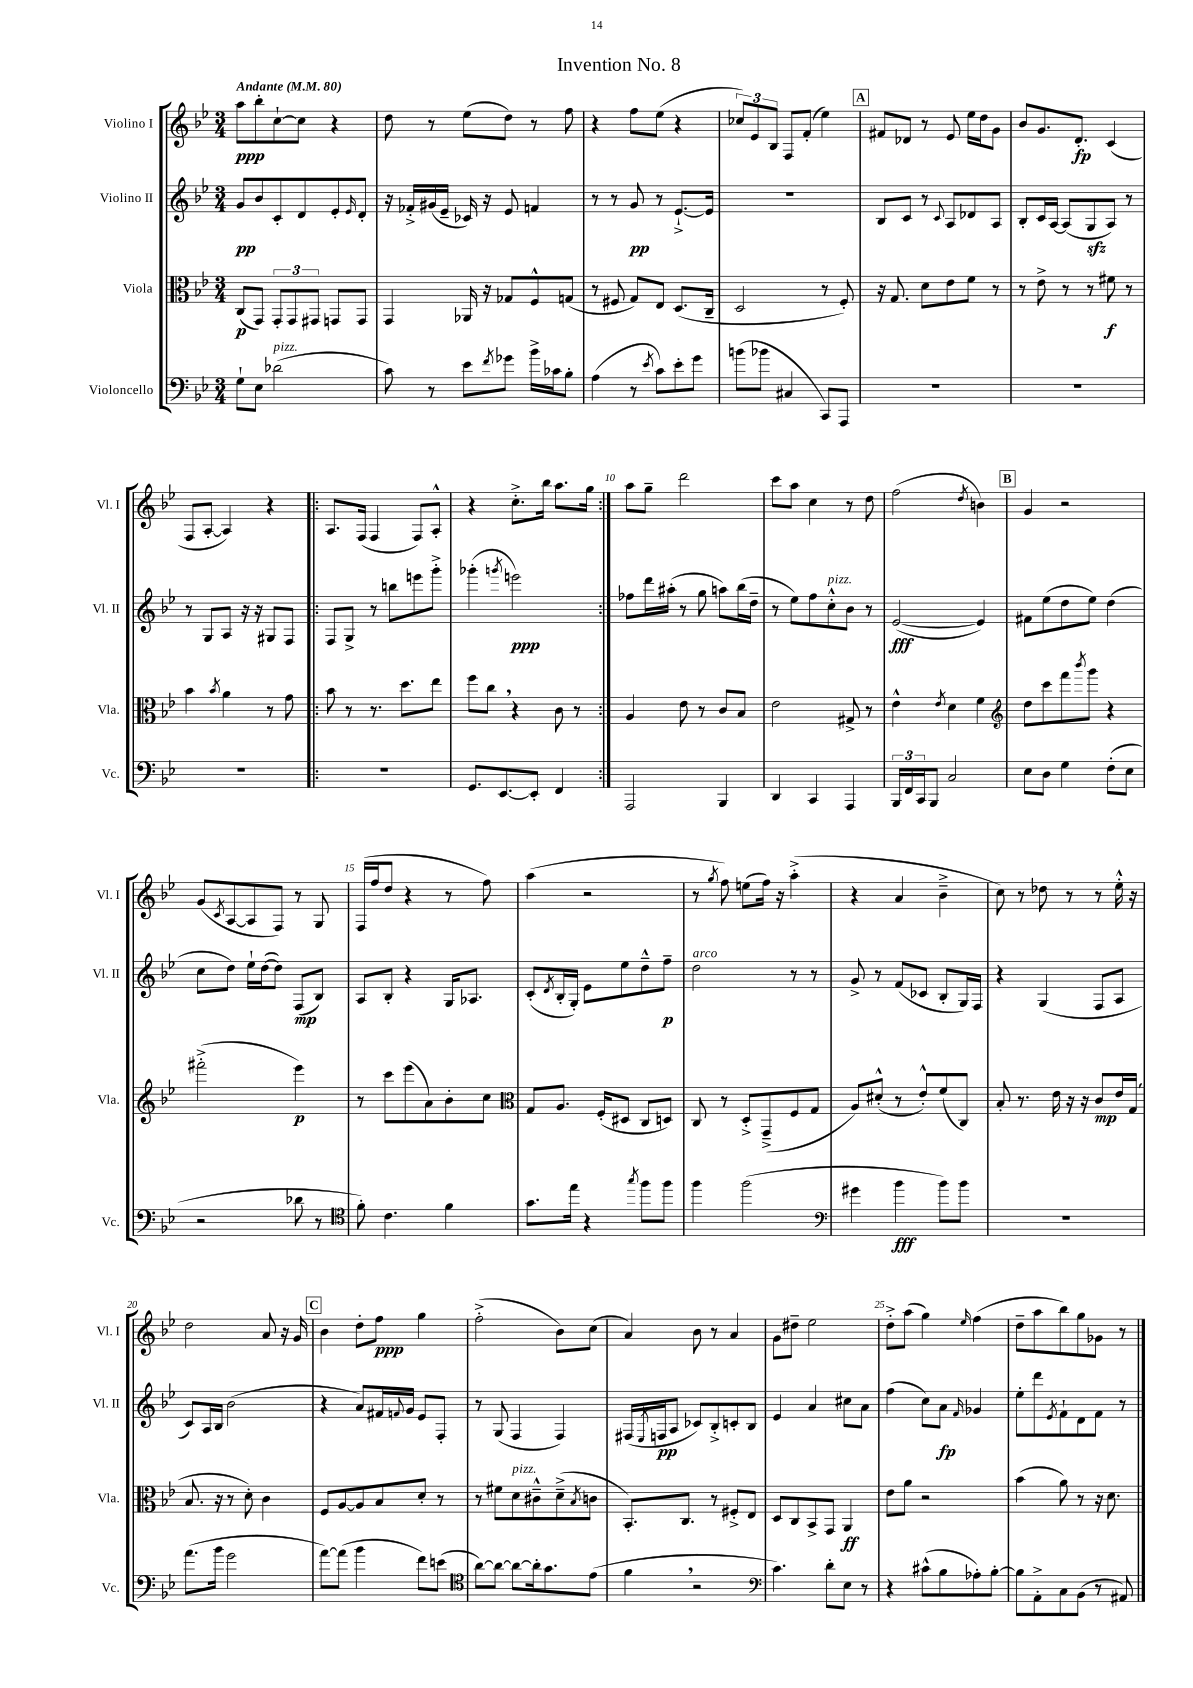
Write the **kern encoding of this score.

**kern	**kern	**kern	**kern
*staff4	*staff3	*staff2	*staff1
*clefF4	*clefC3	*clefG2	*clefG2
*k[b-e-]	*k[b-e-]	*k[b-e-]	*k[b-e-]
*M3/4	*M3/4	*M3/4	*M3/4
*MM80	*MM80	*MM80	*MM80
8G`	(8C	8g	8aa
8E-	8GG)	8b-	8bb-'
(2d-	12GG'	8c'	[8cc`
.	12GG	.	.
.	.	8d	8cc]
.	12GG#	.	.
.	8GG	8e-'	4r
.	.	16qqe-	.
.	8GG	8d'	.
=	=	=	=
8c)	4GG	16r	8dd
.	.	16f-'^	.
8r	.	(16g#	8r
.	.	16e-~	.
8e-	16AA-	16c-)	(8ee-
.	16r	16r	.
8qf	.	.	.
8g-	8G-	8e-	8dd)
16b-^	8F^^	4f	8r
16c-	.	.	.
8B-'	(8G	.	8ff
=	=	=	=
(4A	8r	8r	4r
.	8F#	8r	.
8r	8G)	8g	8ff
8qe-	.	.	.
8c)	8E-	8r	(8ee-
8e-'	(8.D	[8.e-`^	4r
8g	.	.	.
.	16C~	16e-]	.
=	=	=	=
(8b	2D	2.r	12cc-)
.	.	.	12e-
8b-	.	.	.
.	.	.	12B-
4C#	.	.	8F
.	.	.	(8f'
8CC)	8r	.	4ee-)
8AAA	8F')	.	.
=	=	=	=
2.r	16r	8B-	8f#
.	8.G	.	.
.	.	8c	8d-
.	8d	8r	8r
.	.	8qqc	.
.	8e-	8A	8e-
.	8f	8d-	16ee-
.	.	.	16dd
.	8r	8A	8g
=	=	=	=
2.r	8r	8B-'	8b-
.	8e-^	16c	8.g
.	.	[16A	.
.	8r	(8A]	.
.	.	.	8.d'
.	8r	8G	.
.	8f#	8A)	(4c
.	8r	8r	.
=	=	=	=
2.r	4b-	8r	8F
.	.	8G	[8A'
.	8qb-	.	.
.	4a	8A	4A])
.	.	16r	.
.	.	16r	.
.	8r	8G#	4r
.	8g	8F	.
=!|:	=!|:	=!|:	=!|:
2.r	8b-	8F	8.A
.	8r	8G^	.
.	.	.	(16F
.	8.r	8r	4F
.	.	8bb	.
.	8.dd	.	.
.	.	8eee	8F)
.	8ee-	8ggg'^	8A'^^
=	=	=	=
8.GG	8ff	(4ggg-'	4r
.	8cc	.	.
[8.EE-	.	.	.
.	.	8qggg	.
.	4r	2eee)	8.cc'^
8EE-']	.	.	.
.	.	.	16bb-
4FF	8c	.	8.aa
.	8r	.	.
.	.	.	16gg
=:|!	=:|!	=:|!	=:|!
2AAA	4A	8ff-	8aa
.	.	16ddd	8gg~
.	.	(16aa#'	.
.	8e-	8r	2ddd
.	8r	8gg	.
4BBB-	8c	8aa)	.
.	8B-	(16bb-	.
.	.	16dd~	.
=	=	=	=
4DD	2e-	8r	8ccc
.	.	8ee-)	8aa
4CC	.	8ff	4cc
.	.	8cc'^^	.
4AAA	8G#^	8b-	8r
.	8r	8r	8dd
=	=	=	=
24BBB-	4e-^^	([2e-	(2ff
24FF	.	.	.
24CC	.	.	.
8BBB-	.	.	.
.	8qe-	.	.
2C	4d	.	.
.	.	.	8qdd
.	4f	4e-])	4b)
=	=	=	=
*	*clefG2	*	*
8E-	8dd	8f#	4g
8D	8ccc	(8ee-	.
4G	8fff	8dd	2r
.	8qbbb-	.	.
.	8ggg	8ee-)	.
(8F'	4r	(4dd	.
8E-	.	.	.
=	=	=	=
2r	(2fff#'^	8cc	(8g
.	.	.	8qc
.	.	8dd)	[8A
.	.	16ee-`	8A]
.	.	([16dd	.
.	.	8dd])	8F)
8d-	4eee-)	(8F	8r
8r	.	8B-)	8G
=	=	=	=
*clefC4	*	*	*
8f')	8r	8A	(16F
.	.	.	16ff
4.c	8ccc	8B-'	8dd
.	(8eee-	4r	4r
.	8a)	.	.
4f	8b-'	16G	8r
.	.	8.A-	.
.	8cc	.	8ff)
=	=	=	=
*	*clefC3	*	*
8.g	8G	(8c'	(4aa
.	.	8qd	.
.	8.A	16B-'	.
16ee-	.	16G')	.
4r	.	8e-	2r
.	(16F'	.	.
.	8D#	8ee-	.
8qgg	.	.	.
8ff	8C	8dd~^^	.
8ff	8D)	8ff~	.
=	=	=	=
4ff	8C	2dd	8r
.	.	.	8qgg
.	8r	.	8ff)
(2ff	8D'^	.	(8ee
.	(8GG~^	.	16ff)
.	.	.	16r
.	8F	8r	(4aa'^
.	8G	8r	.
=	=	=	=
*clefF4	*	*	*
4g#	8A)	8g^	4r
.	(8d#'^^	8r	.
4b-	8r	(8f	4a
.	8e-'^^)	8c-	.
8b-)	(8f	8B-'	4b-~^
8b-	8C)	16G)	.
.	.	16F	.
=	=	=	=
2.r	8B-'	4r	8cc)
.	8.r	.	8r
.	.	(4G	8dd-
.	16e-	.	.
.	16r	.	8r
.	16r	.	.
.	8c	8F	8r
.	16e-	8A	16ee-'^^
.	(16G	.	16r
=	=	=	=
(8.a	8.B-	8c)	2dd
.	.	16A	.
16b-	16r	16B-	.
2g	8r	(2b-	.
.	8d')	.	.
.	4c	.	8a
.	.	.	16r
.	.	.	16g
=	=	=	=
[8a)	8F	4r	4b-
(8a]	[8A	.	.
4b-	8A]	8a)	8dd'
.	8B-	16f#	8ff
.	.	8qqf	.
.	.	16g	.
8f)	8d'	8e-	4gg
(8e	8r	8F'	.
=	=	=	=
*clefC4	*	*	*
[8a)	8r	8r	(2ff'^
8a_	8f#	(8G	.
8a_	8d	4F	.
16a']	8c#~^^	.	.
8.g	.	.	.
.	(8d~^	4F)	8b-)
.	8qB-	.	.
(8e-	8c	.	(8cc
=	=	=	=
4f	8.BB-')	(16F#	4a)
.	.	8qE-	.
.	.	16F	.
.	.	8A	.
.	8.C	.	.
2r	.	8c-)	8b-
.	8r	8B-'^	8r
.	8F#'^	8c'	4a
.	8E-	8B-	.
=	=	=	=
*clefF4	*	*	*
4.c)	8D	4e-	8g
.	8C	.	8dd#~
.	8BB-^	4a	2ee-
8d'	8GG	.	.
8E-	4AA	8cc#	.
8r	.	8a	.
=	=	=	=
4r	8e-	(4ff	8dd'^
.	8a	.	(8aa
(8c#^^	2r	8cc)	4gg)
8B-	.	8a	.
.	.	16qqf	16qqee-
8A-')	.	4g-	(4ff
[8B-'	.	.	.
=	=	=	=
8B-]	(4b-	8ee-'	8dd~
8AA'^	.	8ddd	8aa
.	.	8qe-	.
8C	8a)	8f`	8bb-)
(8BB-	8r	8d	8gg
8r	16r	8f	8g-
.	8.d	.	.
8AA#)	.	8r	8r
==	==	==	==
*-	*-	*-	*-
